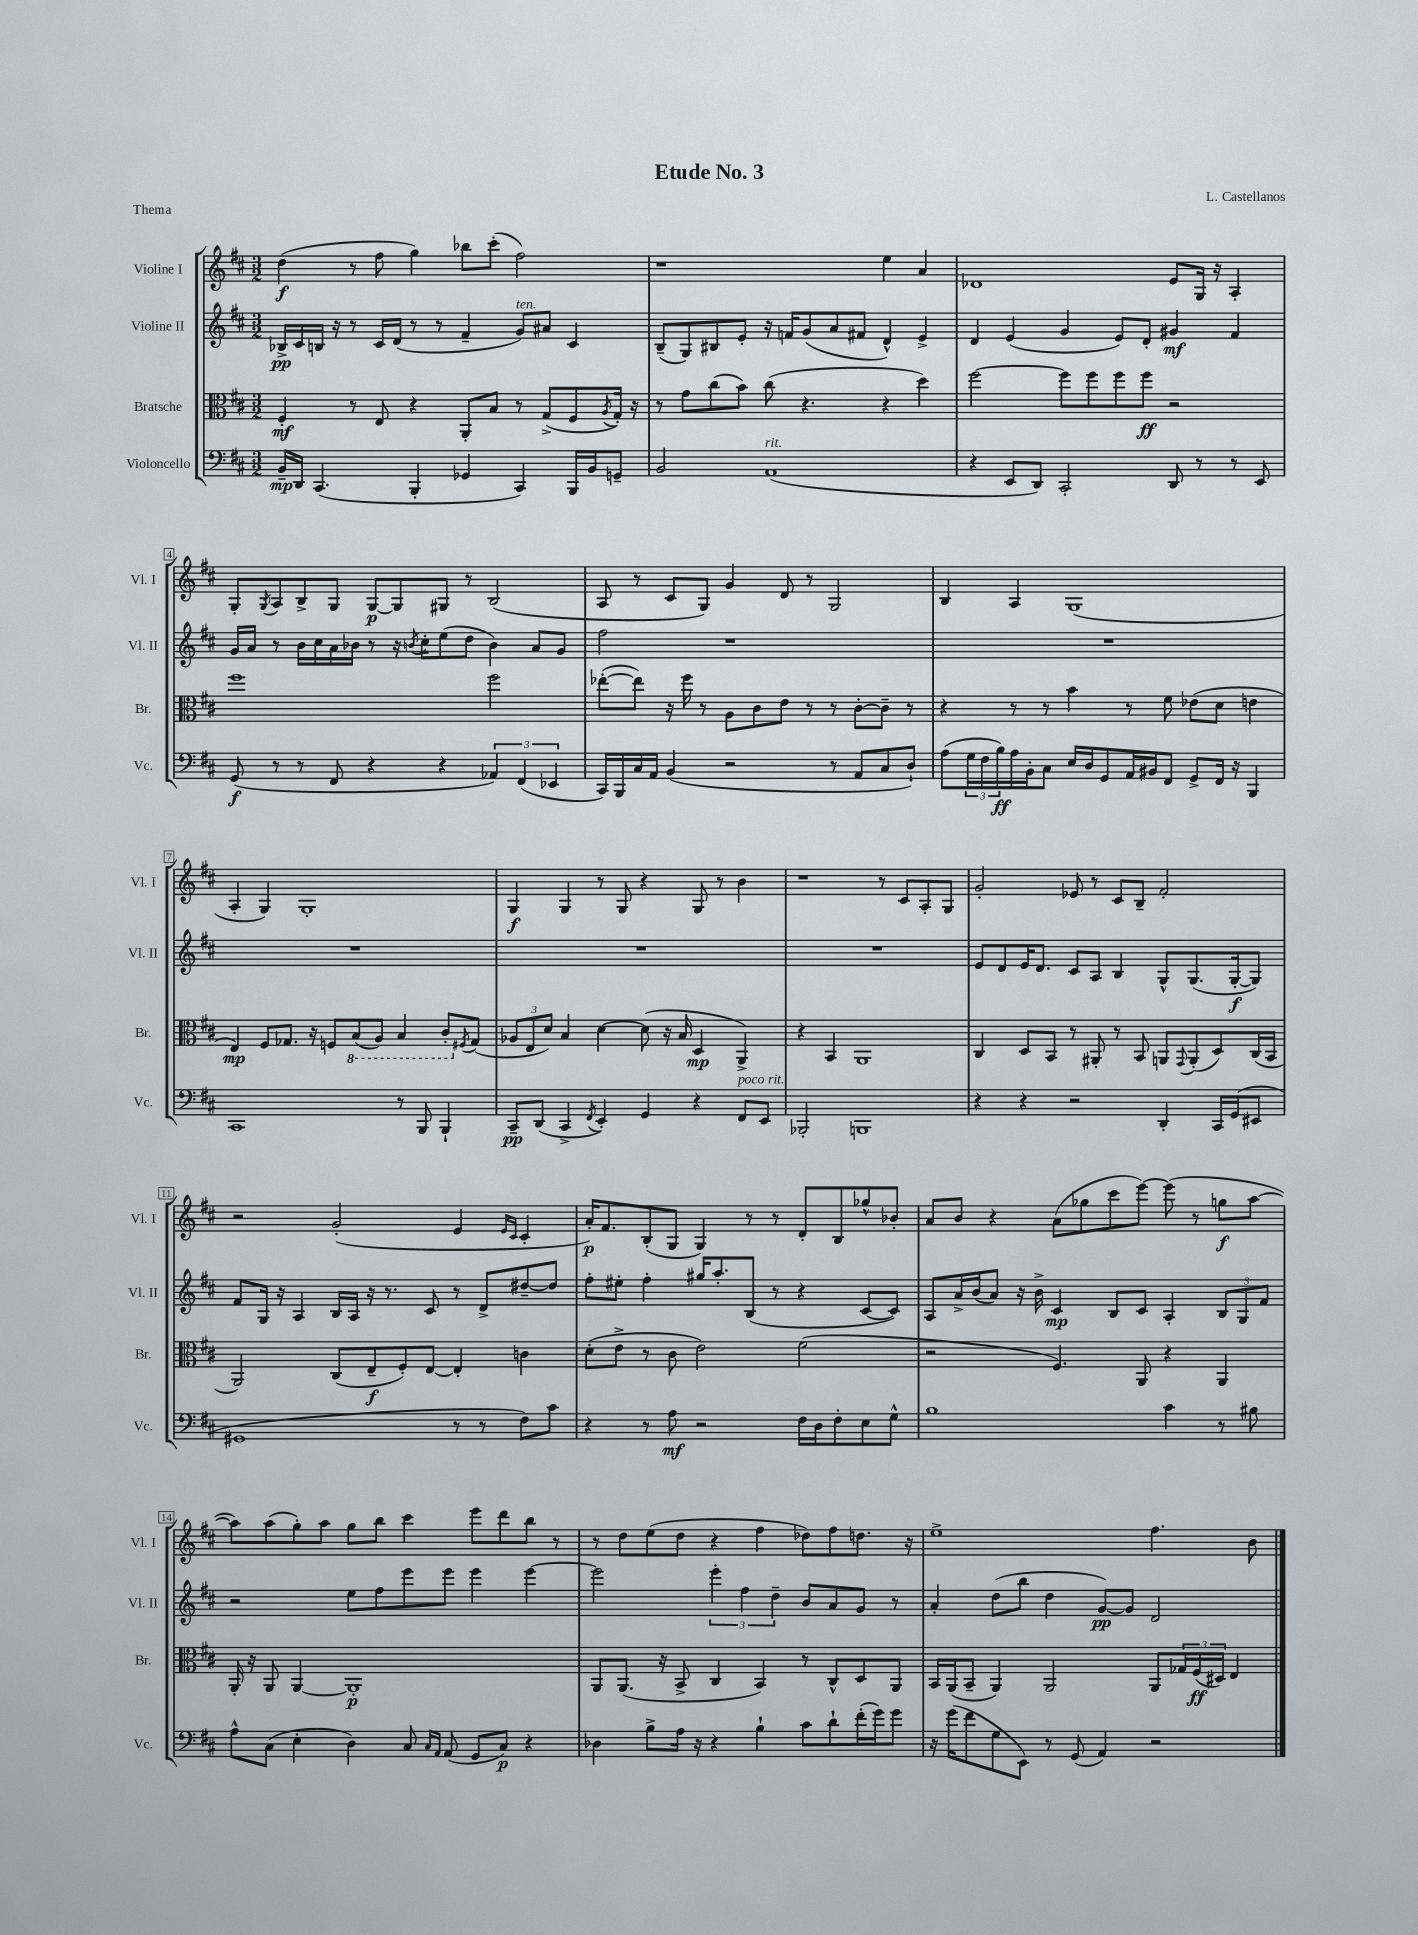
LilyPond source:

\header { title = "Etude No. 3" composer = "L. Castellanos" piece = "Thema" }
<<
\new StaffGroup <<
\new Staff = "s0" \with { instrumentName = "Violine I" shortInstrumentName = "Vl. I" } {
    \clef treble \key d \major \numericTimeSignature \time 3/2
    d''4\f( r8 fis''8 g''4) bes''8 cis'''8-.( fis''2) |
    r1 e''4 a'4 |
    des'1 e'8 g16 r16 a4-. |
    g8-. \acciaccatura { g8 } a8 b8-> g8 g8~\p g8 gis8 r8 b2( |
    a8 r8 cis'8 g8) g'4 d'8 r8 g2 |
    b4 a4 g1( |
    a4-. g4) g1-. |
    g4\f g4 r8 g8 r4 g8 r8 b'4 |
    r1 r8 cis'8 a8-. g8 |
    g'2-. ees'8 r8 cis'8 b8-- fis'2-. |
    r2 g'2-.( e'4 \grace { e'16 cis'16 } cis'4-. |
    a'16-.\p) fis'8. b8-.( g8 g4) r8 r8 d'8-. b8 ges''8-^ bes'8-. |
    a'8 b'8 r4 a'8( ges''8 cis'''8 e'''8~) e'''8( r8 g''8\f a''8~ |
    a''8) a''8( g''8-.) a''8 g''8 b''8 cis'''4 e'''8 d'''8 b''8 r8 |
    r8 d''8 e''8( d''8 r4 fis''4 des''8) fis''8 d''8. r16 |
    e''1-> fis''4. b'8 \bar "|." |
}
\new Staff = "s1" \with { instrumentName = "Violine II" shortInstrumentName = "Vl. II" } {
    \clef treble \key d \major \numericTimeSignature \time 3/2
    bes16->\pp cis'16 b16 r16 r8 cis'16 d'16( r8 r8 fis'4-- g'8^\markup { \italic "ten." }) ais'8 cis'4 |
    b8--( g8) bis8 e'8-. r16 f'16 g'8( a'8 fis'8 d'4-^) e'4-> |
    d'4 e'4( g'4 e'8) d'8-. gis'4\mf fis'4 |
    g'16 a'16 r8 b'16 cis''16 a'16 bes'16 r8 r16 \acciaccatura { b'8 } cis''16-. e''8( d''8 b'4) a'8 g'8 |
    fis''2 r1 |
    R1. |
    R1. |
    R1. |
    R1. |
    e'8 d'8 e'16 d'8. cis'8 a8 b4 g8-^ g8.( g16~-.\f g8) |
    fis'8 g16 r16 a4 b16 a16 r16 r8. cis'8 r8 d'8-> dis''8~-- dis''8 |
    fis''8-. eis''8-. fis''4-. gis''16 a''8.-. b8( r8 r4 cis'8~ cis'8) |
    a8 a'16-> b'16( a'8) r16 b'16-> cis'4\mp b8 cis'8 a4-. \tuplet 3/2 { b8 g8 fis'8 } |
    r2 e''8 fis''8 e'''8 e'''8 e'''4 e'''4~ |
    e'''2 \tuplet 3/2 { e'''4-. fis''4 d''4-- } b'8 a'8 g'8 r8 |
    a'4-. d''8( b''8 d''4 g'8~\pp) g'8 d'2 \bar "|." |
}
\new Staff = "s2" \with { instrumentName = "Bratsche" shortInstrumentName = "Br." } {
    \clef alto \key d \major \numericTimeSignature \time 3/2
    fis4-.\mf r8 e8 r4 a,8-. b8 r8 g8->( fis8 \acciaccatura { a8 } g16-.) r16 |
    r8 g'8 cis''8( b'8) cis''8( r4. r4 d''4) |
    fis''2~ fis''8 fis''8 fis''8 fis''8\ff r2 |
    fis''1 fis''2 |
    ees''8~-.( ees''8) r16 fis''16 r8 a8 cis'8 e'8 r8 r8 cis'8~-. cis'8-- r8 |
    r4 r8 r8 b'4 r8 fis'8 ees'8( d'8 e'4 |
    e4\mp) fis8 ges8. r16 f8 \ottava #-1 b,8( a,8) b,4 cis8-. \ottava #0 \acciaccatura { fis8 } ges8( |
    \tuplet 3/2 { aes8 e8 d'8) } b4 d'4~ d'8( r16 b16 d4\mp a,4->) |
    r4 b,4 a,1 |
    cis4 d8 b,8 r8 ais,8-. r8 b,8 a,8 \appoggiatura { g,8 } a,8-.( d8) cis16( b,16 |
    a,2) cis8( e8--\f fis8-.) e8~ e4-. c'4 |
    d'8-.( e'8-> r8 cis'8 e'2) fis'2( |
    r2 fis4.) a,8 r4 a,4 |
    a,16-. r16 a,8 a,4~ a,1-.\p |
    a,8 a,8.( r16 b,8-> cis4 b,4) r8 cis8-^ d8 a,8 |
    b,16 a,16( b,8-- a,4) a,2 a,8 \tuplet 3/2 { ges16 fis16\ff( dis16) } e4 \bar "|." |
}
\new Staff = "s3" \with { instrumentName = "Violoncello" shortInstrumentName = "Vc." } {
    \clef bass \key d \major \numericTimeSignature \time 3/2
    b,16--\mp d,16 cis,4.( b,,4-. ges,4 cis,4) b,,16 b,16 g,8-- |
    b,2 a,1^\markup { \italic "rit." }( |
    r4 e,8 d,8) cis,2-. d,8 r8 r8 e,8 |
    g,8\f( r8 r8 fis,8 r4 r4 \tuplet 3/2 { aes,4) fis,4( ees,4 } |
    cis,16) b,,16 cis16 a,16 b,4( r2 r8 a,8 cis8 d8-!) |
    a8( \tuplet 3/2 { g16 fis16 b16\ff) } a16 b,16-. cis8 e16 d16 g,8 a,16 bis,16 fis,8 g,8-> fis,16 r16 b,,4 |
    cis,1 r8 b,,8 b,,4-! |
    cis,8--\pp d,8( cis,4-> \acciaccatura { fis,8 } e,4-.) g,4 r4 fis,8^\markup { \italic "poco rit." } e,8 |
    bes,,2-. b,,1 |
    r4 r4 r2 d,4-. cis,16 g,16( eis,8 |
    gis,1 r8 r8 fis8) cis'8 |
    r4 r8 a8\mf r2 fis16 d16 fis8-. e8 g8-^ |
    b1 cis'4 r8 bis8 |
    a8-^ cis8( e4-. d4) cis8 \grace { cis16 a,16 } a,8( g,8 cis8\p) r4 |
    des4 b8-> a16 r16 r4 b4-! cis'8 d'8-! fis'16-.( g'16) g'8 |
    r16 g'16( fis'8 g8 e,8) r8 g,8( a,4) r2 \bar "|." |
}
>>
>>
\layout { \context { \Score \override BarNumber.stencil = #(make-stencil-boxer 0.1 0.3 ly:text-interface::print) } }
